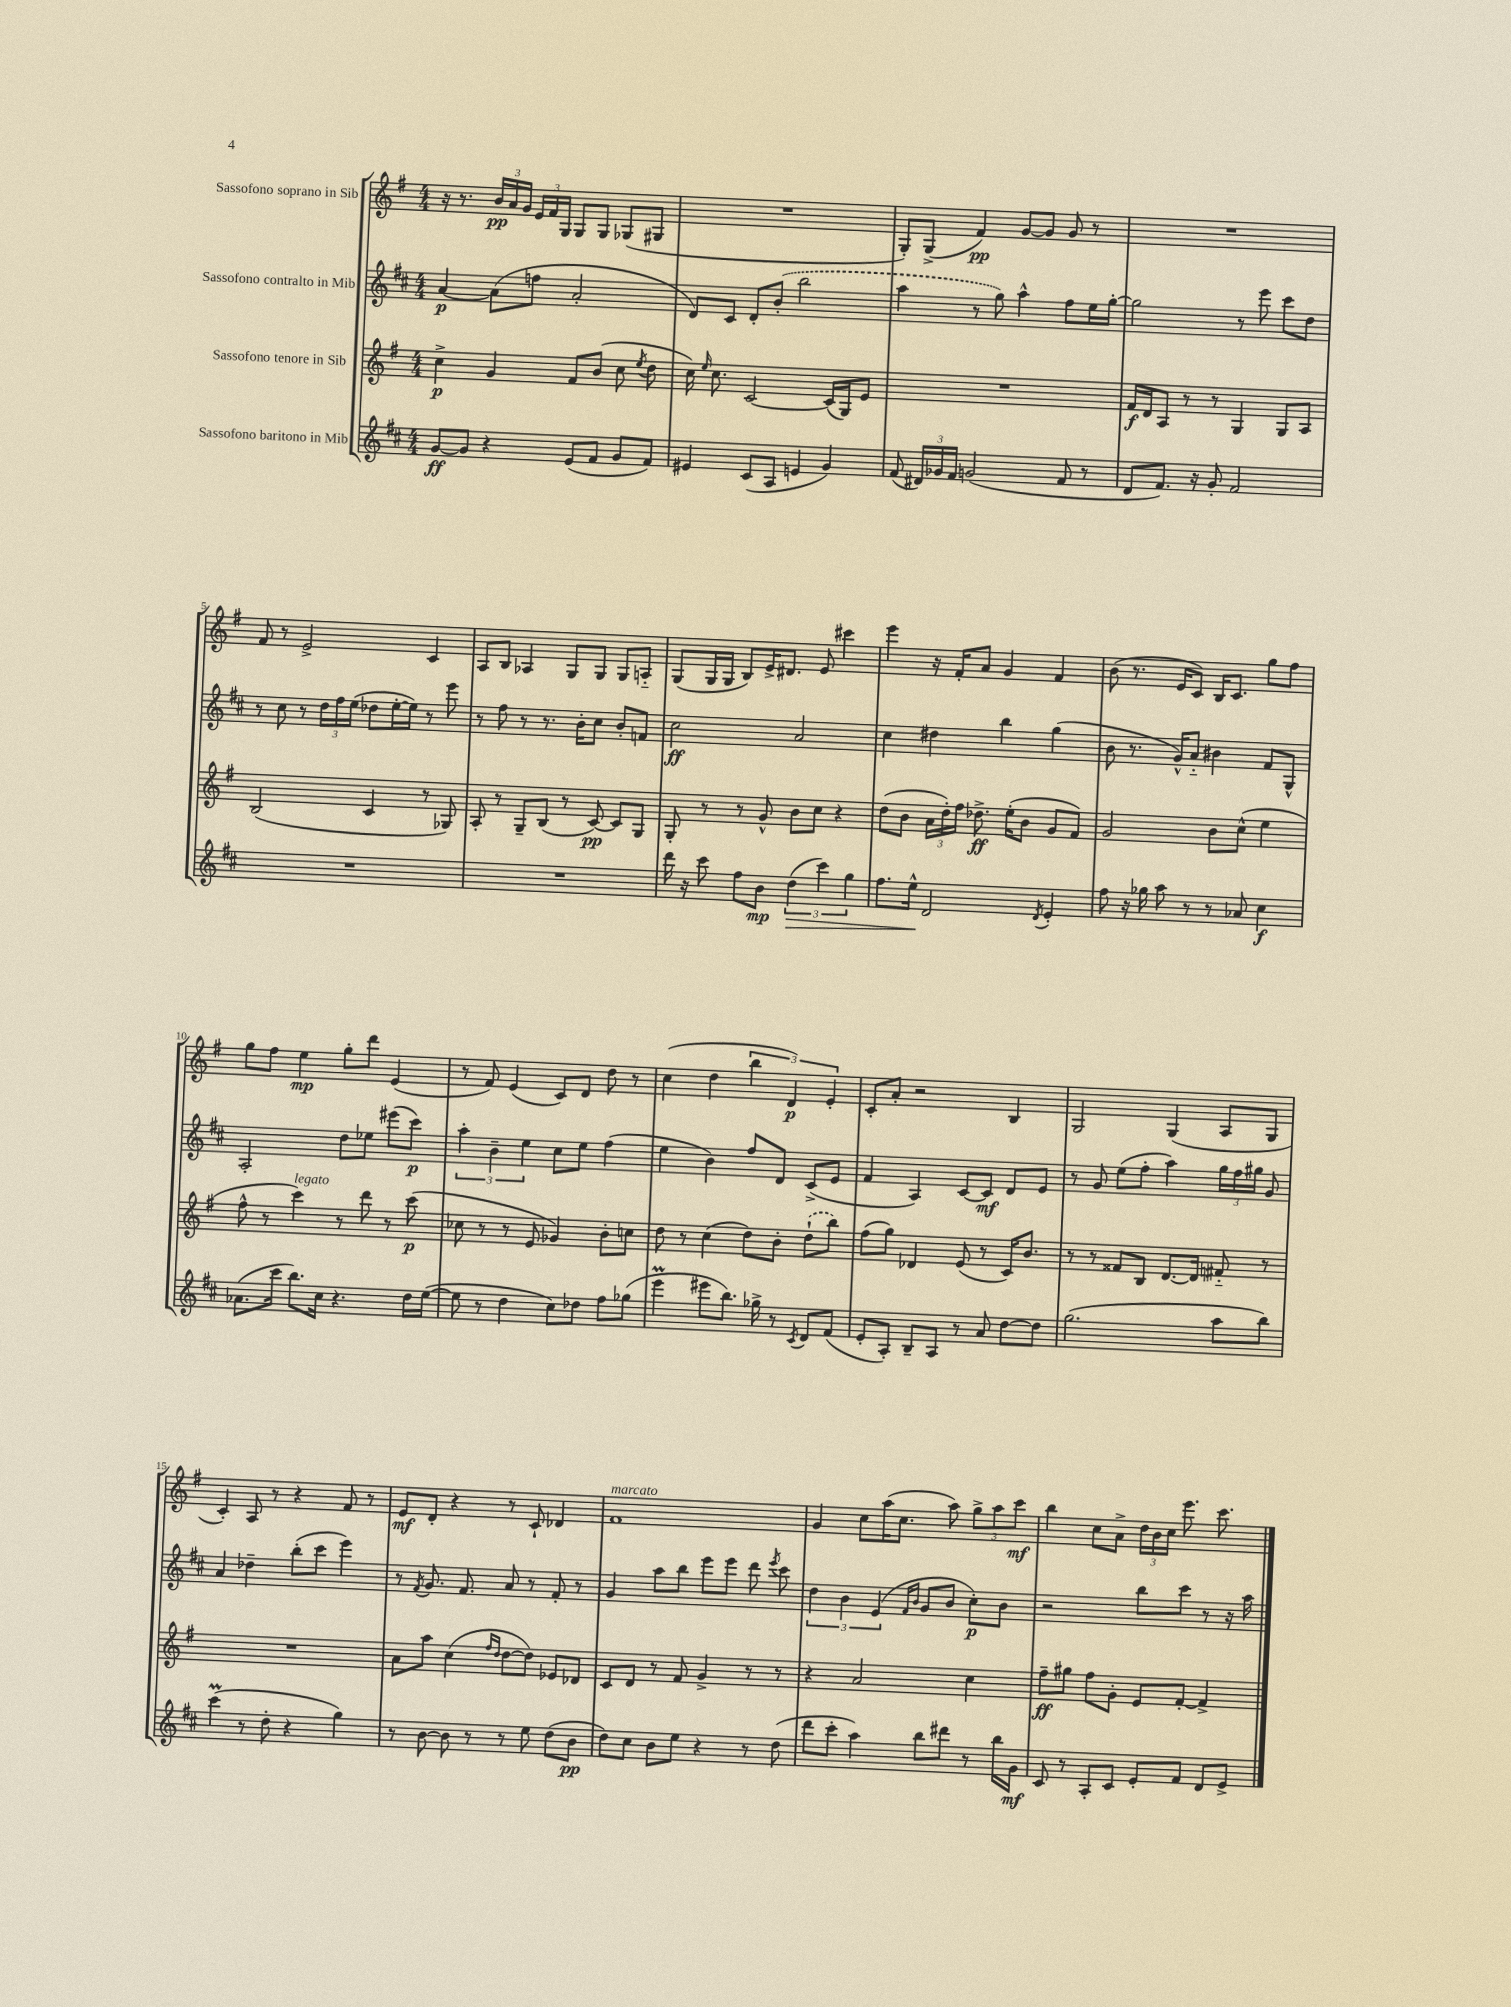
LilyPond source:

<<
\new StaffGroup <<
\new Staff = "s0" \with { instrumentName = "Sassofono soprano in Sib" } {
    \clef treble \key g \major \numericTimeSignature \time 4/4
    \autoBeamOff r16 r8. \tuplet 3/2 { b'16[\pp a'16 g'16] } \tuplet 3/2 { e'16[ fis'16 g16] } g8[ g8] ges8[( gis8] |
    R1 |
    g8[-.) g8]->( fis'4\pp) g'8[~ g'8] g'8 r8 |
    R1 |
    fis'8 r8 e'2-> c'4 |
    a8[ b8] aes4 g8[ g8] g8[ a8]-_ |
    g8[( g16 g16] b8[) e'16-> dis'8.] e'8 cis'''4 |
    e'''4 r16 fis'16[-. a'8] g'4 fis'4 |
    b'8( r8. e'16[ c'8]) b16[ c'8.] g''8[ fis''8] |
    g''8[ fis''8] e''4\mp g''8[-. d'''8] e'4( |
    r8 fis'8) e'4( c'8[) d'8] d''8 r8 |
    c''4( d''4 \tuplet 3/2 { b''4 d'4\p) e'4-. } |
    c'8[-. a'8]-. r2 b4 |
    g2 g4( a8[ g8] |
    c'4-.) a8 r8 r4 fis'8 r8 |
    e'8[\mf d'8]-. r4 r8 c'8-! des'4 |
    fis'1^\markup { \italic "marcato" } |
    g'4 c''8[ a''16( c''8.] a''8) \tuplet 3/2 { g''8[-> a''8 c'''8]\mf } |
    b''4 c''8[ a'8]-> \tuplet 3/2 { d''16[ b'16 c''16] } e'''8. c'''8. \bar "|." |
}
\new Staff = "s1" \with { instrumentName = "Sassofono contralto in Mib" } {
    \clef treble \key d \major \numericTimeSignature \time 4/4
    \autoBeamOff a'4~\p a'8[( f''8] a'2-. |
    d'8[) cis'8] d'8[-. \once \slurDashed b'8]-.( b''2 |
    a''4 r8 g''8) a''4-^ fis''8[ e''16 g''16]~-. |
    g''2 r8 e'''8 cis'''8[ d''8] |
    r8 cis''8 r8 \tuplet 3/2 { d''16[ fis''16 e''16]( } des''8[ e''16~-. e''16]) r8 e'''8 |
    r8 fis''8 r8 r8. b'16[-. cis''8] b'8[-. f'8] |
    cis''2\ff a'2 |
    cis''4 dis''4 b''4 g''4( |
    b'8 r8. g'16[-^) a'8]-_ bis'4 fis'8[ g8]-^ |
    a2-. d''8[ ees''8] eis'''8[( cis'''8]\p) |
    \tuplet 3/2 { a''4-. b'4-- e''4 } cis''8[ e''8] fis''4( |
    e''4 b'4) fis''8[ d'8] cis'8[->( e'8] |
    fis'4 a4) cis'8[~ cis'8]\mf d'8[ e'8] |
    r8 g'8 e''8[( fis''8]-. a''4) \tuplet 3/2 { g''16[ fis''16 gis''16] } g'8 |
    a'4 des''4-- b''8[-.( cis'''8] e'''4) |
    r8 \acciaccatura { fis'8 } g'8. fis'8. a'8 r8 fis'8-. r8 |
    g'4 a''8[ b''8] e'''8[ e'''8] d'''8 \acciaccatura { e'''8 } cis'''8 |
    \tuplet 3/2 { d''4 b'4 e'4( } \grace { fis'16[ b'16] } g'8[ b'8] cis''8[-.\p) b'8] |
    r2 b''8[ cis'''8] r8 r16 a''16 \bar "|." |
}
\new Staff = "s2" \with { instrumentName = "Sassofono tenore in Sib" } {
    \clef treble \key g \major \numericTimeSignature \time 4/4
    \autoBeamOff c''4->\p g'4 fis'8[ b'8]( c''8 \acciaccatura { e''8 } d''8 |
    c''16) \grace { e''16 } c''8. c'2~ c'16[( g16) e'8] |
    R1 |
    fis'16[\f d'16 a8] r8 r8 g4 g8[ a8] |
    b2( c'4 r8 ges8) |
    a8-. r8 g8[-- b8]( r8 c'8~\pp) c'8[ g8] |
    g8-. r8 r8 g'8-^ b'8[ c''8] r4 |
    d''8[( b'8] \tuplet 3/2 { a'16[ d''16-.) fis''16] } des''8.->\ff e''16[-.( b'8] g'8[ fis'8]) |
    g'2 b'8[ c''8]-^( e''4 |
    fis''8-^ r8 c'''4^\markup { \italic "legato" }) r8 d'''8 r8 c'''8\p( |
    ces''8 r8 r8 e'8 ges'4) b'8[-. c''8] |
    d''8 r8 c''4( d''8[) b'8]-. \once \slurDashed d''8[-!( b''8]) |
    fis''8[( g''8]) des'4 e'8( r8 c'16[) b'8.] |
    r8 r8 fisis'8[ b8] d'8.[~ d'16] fis'8-_ r8 |
    R1 |
    a'8[ a''8] c''4( \grace { fis''16[ d''16] } d''8[~ d''8]) ees'8[ des'8] |
    c'8[ d'8] r8 fis'8 g'4-> r8 r8 |
    r4 a'2 c''4 |
    fis''8[--\ff gis''8] fis''8[ g'8]-. e'8[ fis'8]~-. fis'4-> \bar "|." |
}
\new Staff = "s3" \with { instrumentName = "Sassofono baritono in Mib" } {
    \clef treble \key d \major \numericTimeSignature \time 4/4
    \autoBeamOff g'8[~\ff g'8] r4 e'8[( fis'8] g'8[ fis'8]) |
    eis'4 cis'8[( a8] e'4 g'4) |
    fis'8( \tuplet 3/2 { dis'16[) ges'16 fis'16] } g'2( fis'8 r8 |
    d'8[ fis'8.]) r16 g'8-. fis'2 |
    R1 |
    R1 |
    d'''16 r16 cis'''8 fis''8[ b'8]\mp \tuplet 3/2 { d''4\>( cis'''4) g''4 } |
    fis''8.[ e''16]-^\! d'2 \acciaccatura { d'8 } e'4-. |
    fis''8 r16 ges''16 a''8 r8 r8 aes'8 cis''4\f |
    aes'8.[( cis'''16] b''8.[) cis''16] r4. d''16[ e''16]~( |
    e''8 r8 d''4 cis''8[) des''8] fis''8[ ges''8]( |
    e'''4\prall eis'''8[ b''8.]) ges''16-> r8 \acciaccatura { cis'8 } d'8[ fis'8]( |
    e'8[-. a8]-.) b8[-- a8] r8 a'8 d''8[~ d''8] |
    g''2.( a''8[ b''8]) |
    cis'''4\prall( r8 d''8-. r4 g''4) |
    r8 b'8~ b'8 r8 r8 e''8 d''8[( b'8]\pp |
    d''8[) cis''8] b'8[ e''8] r4 r8 d''8( |
    d'''8[ cis'''8]-. a''4) b''8[ dis'''8] r8 b''16[ g'16]\mf |
    cis'8 r8 a8[-. cis'8] e'8[-. fis'8] d'8[ e'8]-> \bar "|." |
}
>>
>>
